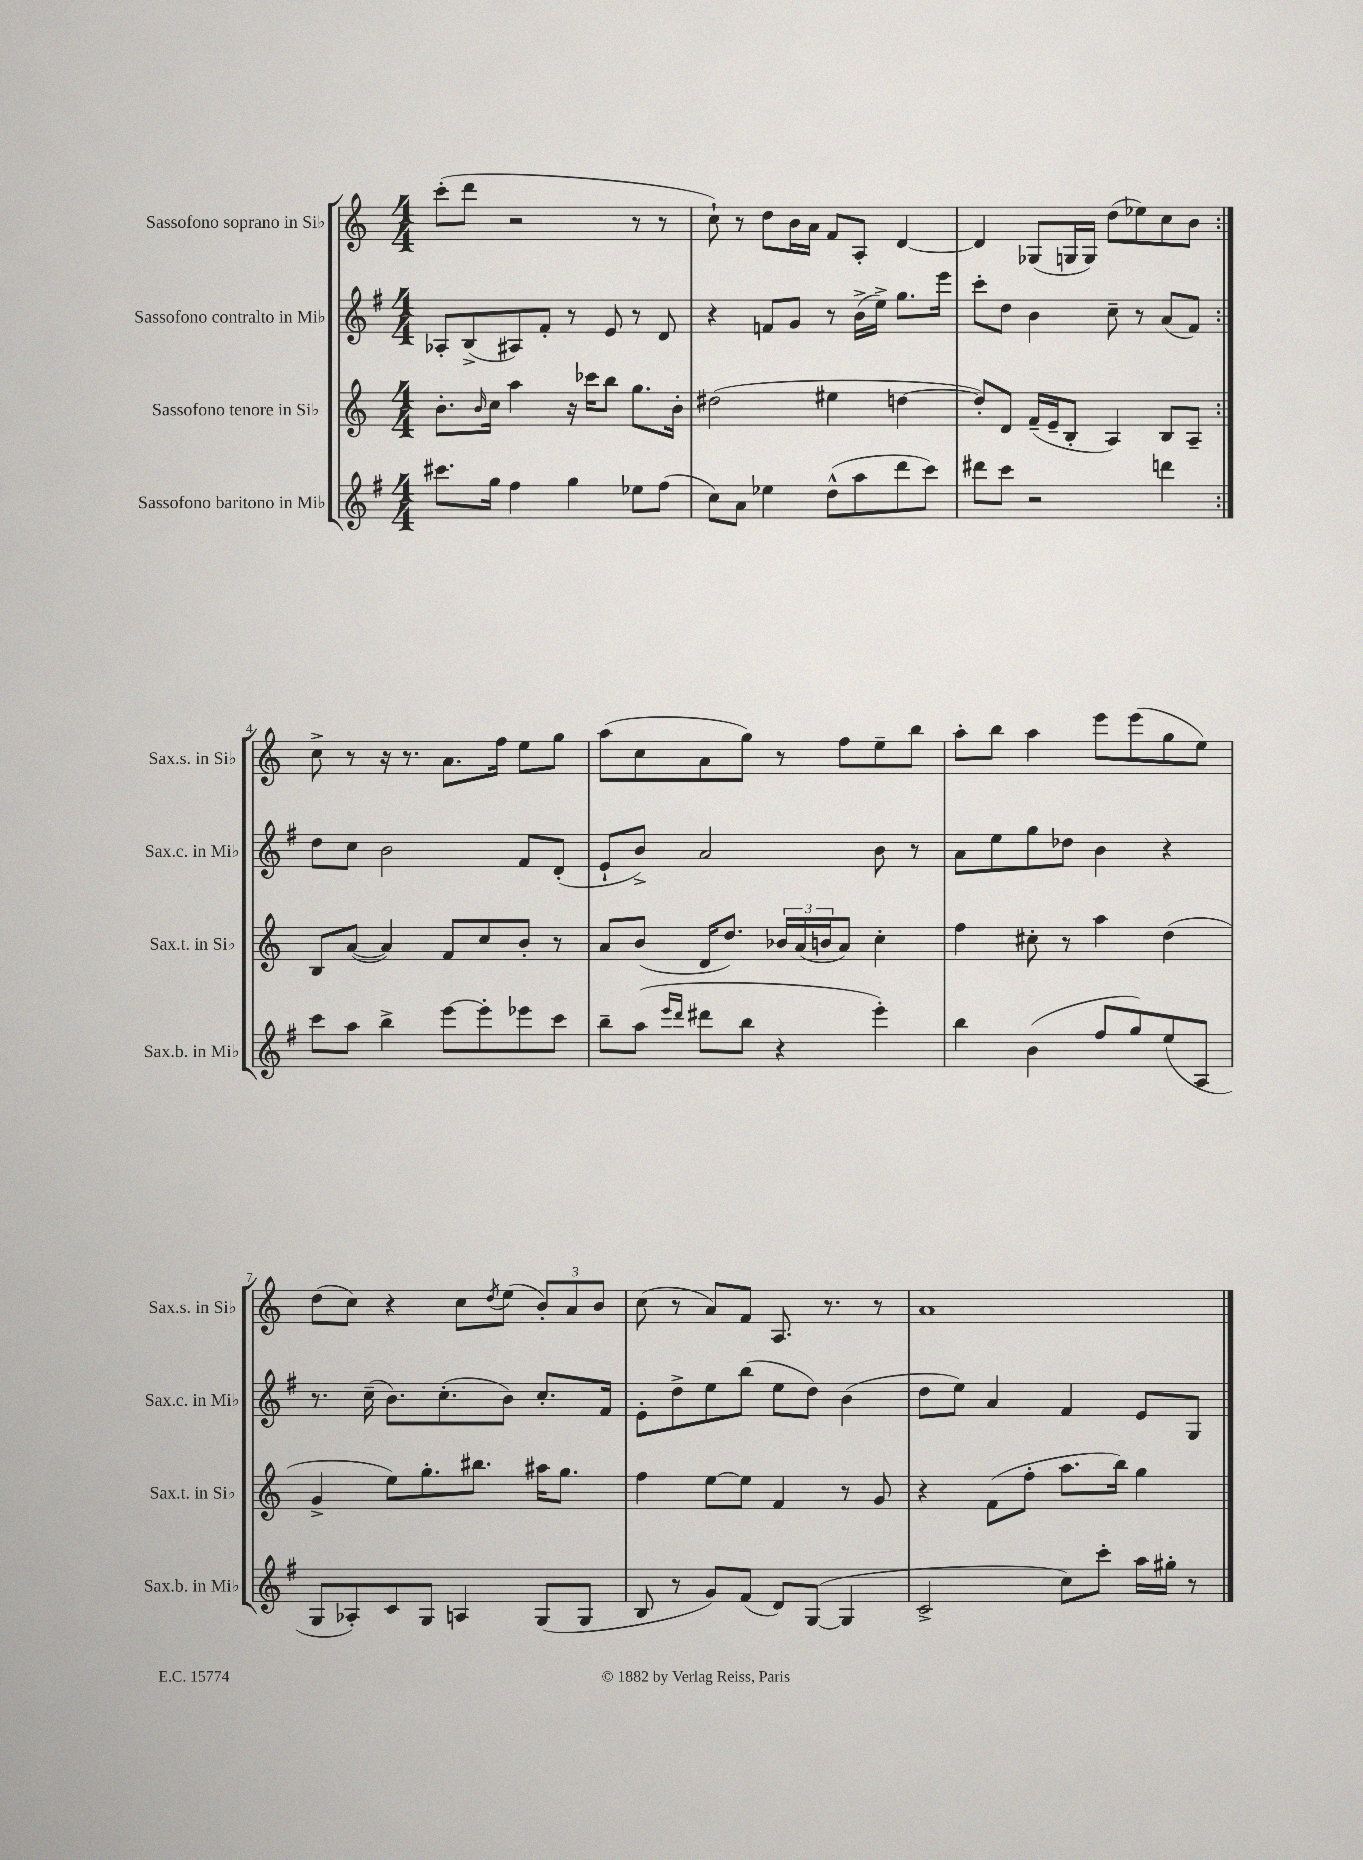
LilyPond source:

<<
\new StaffGroup <<
\new Staff = "s0" \with { instrumentName = "Sassofono soprano in Sib" shortInstrumentName = "Sax.s. in Sib" } {
    \clef treble \key c \major \numericTimeSignature \time 4/4
    \repeat volta 2 { c'''8-.( d'''8 r2 r8 r8 |
    c''8-!) r8 d''8 b'16 a'16 f'8 a8-. d'4~ |
    d'4 ges8( g16 g16) d''8( ees''8) c''8 b'8 | }
    c''8-> r8 r16 r8. a'8. f''16 e''8 g''8 |
    a''8( c''8 a'8 g''8) r8 f''8 e''8-- b''8 |
    a''8-. b''8 a''4 e'''8 e'''8( g''8 e''8) |
    d''8( c''8) r4 c''8 \acciaccatura { d''8 } e''8( \tuplet 3/2 { b'8-.) a'8 b'8 } |
    c''8( r8 a'8) f'8 a8. r8. r8 |
    a'1 \bar "|." |
}
\new Staff = "s1" \with { instrumentName = "Sassofono contralto in Mib" shortInstrumentName = "Sax.c. in Mib" } {
    \clef treble \key g \major \numericTimeSignature \time 4/4
    \repeat volta 2 { aes8-. b8->( ais8) fis'8-. r8 e'8 r8 d'8 |
    r4 f'8 g'8 r8 b'16->( e''16->) g''8. e'''16 |
    c'''8-. d''8 b'4 c''8-- r8 a'8( fis'8) | }
    d''8 c''8 b'2 fis'8 d'8-.( |
    e'8-! b'8->) a'2 b'8 r8 |
    a'8 e''8 g''8 des''8 b'4 r4 |
    r8. c''16--( b'8.) c''8.-.( b'8) c''8.-. fis'16 |
    e'8-. d''8-> e''8 b''8( e''8 d''8) b'4( |
    d''8 e''8) a'4 fis'4 e'8 g8 \bar "|." |
}
\new Staff = "s2" \with { instrumentName = "Sassofono tenore in Sib" shortInstrumentName = "Sax.t. in Sib" } {
    \clef treble \key c \major \numericTimeSignature \time 4/4
    \repeat volta 2 { b'8.-. \grace { b'16 } c''16 a''4 r16 ces'''16 b''8 g''8. b'16-. |
    dis''2( eis''4 d''4~ |
    d''8-.) d'8 f'16--( e'16-- b8-. a4) b8 a8-- | }
    b8 a'8~( a'4) f'8 c''8 b'8-. r8 |
    a'8 b'8( d'16 d''8.) \tuplet 3/2 { bes'16 a'16( b'16 } a'8) c''4-. |
    f''4 cis''8-. r8 a''4 d''4( |
    g'4-> e''8) g''8.-. bis''8. ais''16 g''8. |
    f''4 e''8~ e''8 f'4 r8 g'8 |
    r4 f'8( f''8-. a''8. b''16) g''4 \bar "|." |
}
\new Staff = "s3" \with { instrumentName = "Sassofono baritono in Mib" shortInstrumentName = "Sax.b. in Mib" } {
    \clef treble \key g \major \numericTimeSignature \time 4/4
    \repeat volta 2 { cis'''8. g''16 fis''4 g''4 ees''8 fis''8( |
    c''8) a'8 ees''4 d''8-^( a''8 d'''8 c'''8) |
    dis'''8 c'''8 r2 d'''4 | }
    c'''8 a''8 b''4-> e'''8~ e'''8-. ees'''8 c'''8 |
    b''8-- a''8( \grace { e'''16 d'''16 } dis'''8 b''8 r4 e'''4-.) |
    b''4 b'4( fis''8 g''8) e''8( a8 |
    g8 aes8-.) c'8 g8 a4 g8( g8 |
    b8 r8 g'8) fis'8( d'8) g8~( g4 |
    c'2-> c''8) c'''8-. a''16 gis''16-. r8 \bar "|." |
}
>>
>>
